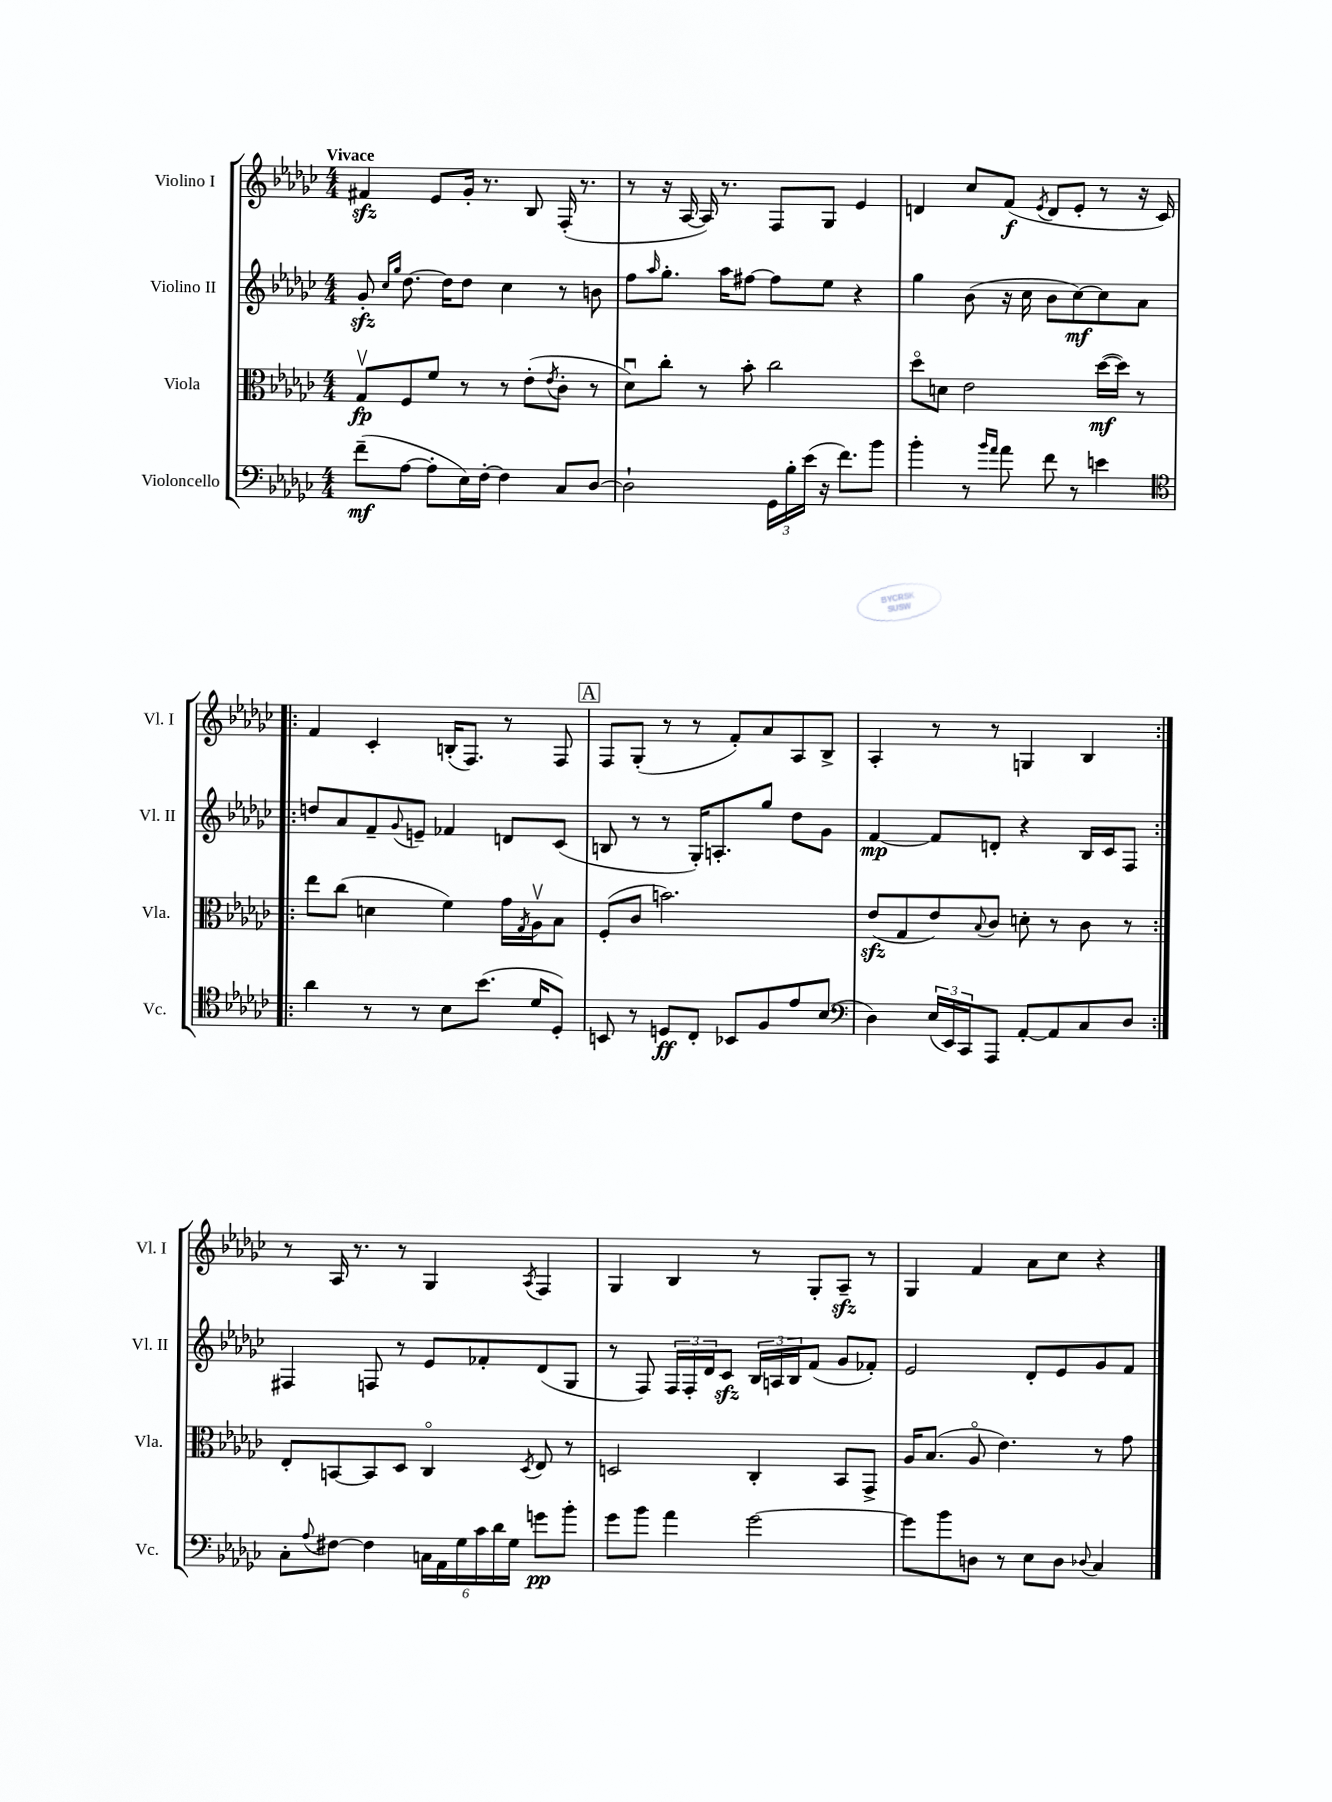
<<
\new StaffGroup <<
\new Staff = "s0" \with { instrumentName = "Violino I" shortInstrumentName = "Vl. I" } {
    \clef treble \key ges \major \numericTimeSignature \time 4/4 \tempo "Vivace"
    fis'4\sfz ees'8 ges'16-. r8. bes8 f16-.( r8. |
    r8 r16 aes16~ aes16) r8. f8 ges8 ees'4 |
    d'4 ces''8 f'8\f( \acciaccatura { ees'8 } d'8 ees'8-. r8 r16 ces'16) |
    \repeat volta 2 { f'4 ces'4-. b16-.( f8.) r8 f8 |
    \mark \markup { \box "A" } f8 ges8-.( r8 r8 f'8-.) aes'8 aes8 bes8-> |
    aes4-. r8 r8 g4 bes4 | }
    r8 aes16 r8. r8 ges4 \acciaccatura { aes8 } f4 |
    ges4 bes4 r8 ges8-. aes8--\sfz r8 |
    ges4 f'4 aes'8 ces''8 r4 \bar "|." |
}
\new Staff = "s1" \with { instrumentName = "Violino II" shortInstrumentName = "Vl. II" } {
    \clef treble \key ges \major \numericTimeSignature \time 4/4
    ges'8-.\sfz \grace { ces''16 ges''16 } des''8.~ des''16 des''8 ces''4 r8 b'8 |
    f''8 \grace { aes''16 } ges''8.-. aes''16 fis''8~ fis''8 ees''8 r4 |
    ges''4 bes'8( r16 ces''16 bes'8 ces''8~\mf) ces''8 aes'8 |
    \repeat volta 2 { d''8 aes'8 f'8-- \appoggiatura { ges'8 } e'8-- fes'4 d'8 ces'8( |
    \mark \markup { \box "A" } b8 r8 r8 ges16-.) a8.-. ges''8 des''8 ges'8 |
    f'4~\mp f'8 d'8-. r4 bes16 ces'16 f8 | }
    fis4 f8 r8 ees'8 fes'8-. des'8( ges8 |
    r8 f8) \tuplet 3/2 { f16 f16-. des'16 } ces'8\sfz \tuplet 3/2 { bes16 a16 bes16 } f'8( ges'8 fes'8-.) |
    ees'2 des'8-. ees'8 ges'8 f'8 \bar "|." |
}
\new Staff = "s2" \with { instrumentName = "Viola" shortInstrumentName = "Vla." } {
    \clef alto \key ges \major \numericTimeSignature \time 4/4
    ges8\upbow\fp f8 f'8 r8 r8 ees'8-.( \acciaccatura { ees'8 } ces'8-. r8 |
    des'8\downbow) ces''8-. r8 bes'8-. ces''2 |
    des''8\flageolet d'8 ees'2 des''16~\mf( des''16) r8 |
    \repeat volta 2 { ees''8 ces''8( d'4 f'4) ges'16 \acciaccatura { ges8 } aes16\upbow bes8 |
    \mark \markup { \box "A" } f8-.( ces'8 b'2.) |
    ees'8\sfz( ges8 ees'8) \appoggiatura { bes8 } ces'8 d'8-. r8 ces'8 r8 | }
    ees8-. b,8~ b,8 des8 ces4\flageolet \acciaccatura { des8 } ees8 r8 |
    d2 ces4-. bes,8 ges,8-> |
    aes16 bes8.( aes8\flageolet ees'4.) r8 ges'8 \bar "|." |
}
\new Staff = "s3" \with { instrumentName = "Violoncello" shortInstrumentName = "Vc." } {
    \clef bass \key ges \major \numericTimeSignature \time 4/4
    f'8--\mf( aes8~ aes8-. ees16) f16~-. f4 ces8 des8~ |
    des2-! \tuplet 3/2 { ges,16 bes16-. ees'16( } r16 f'8.) bes'8 |
    bes'4-. r8 \grace { bes'16 aes'16 } aes'8 f'8 r8 e'4 |
    \repeat volta 2 { \clef tenor aes'4 r8 r8 bes8 bes'8.( des'16 des8-.) |
    \mark \markup { \box "A" } b,8 r8 d8\ff ces8-. bes,8 f8 ees'8 bes8( |
    \clef bass des4) \tuplet 3/2 { ees16( ees,16) ces,16 } aes,,8 aes,8~-. aes,8 ces8 des8 | }
    ces8-. \appoggiatura { aes8 } fis8~ fis4 \tuplet 6/4 { c16 aes,16 ges16 ces'16 des'16 ges16 } g'8\pp bes'8-. |
    ges'8 bes'8 aes'4 ges'2~ |
    ges'8 bes'8 d8 r8 ees8 d8 \appoggiatura { des8 } ces4 \bar "|." |
}
>>
>>
\layout { \context { \Score \remove "Bar_number_engraver" } }
